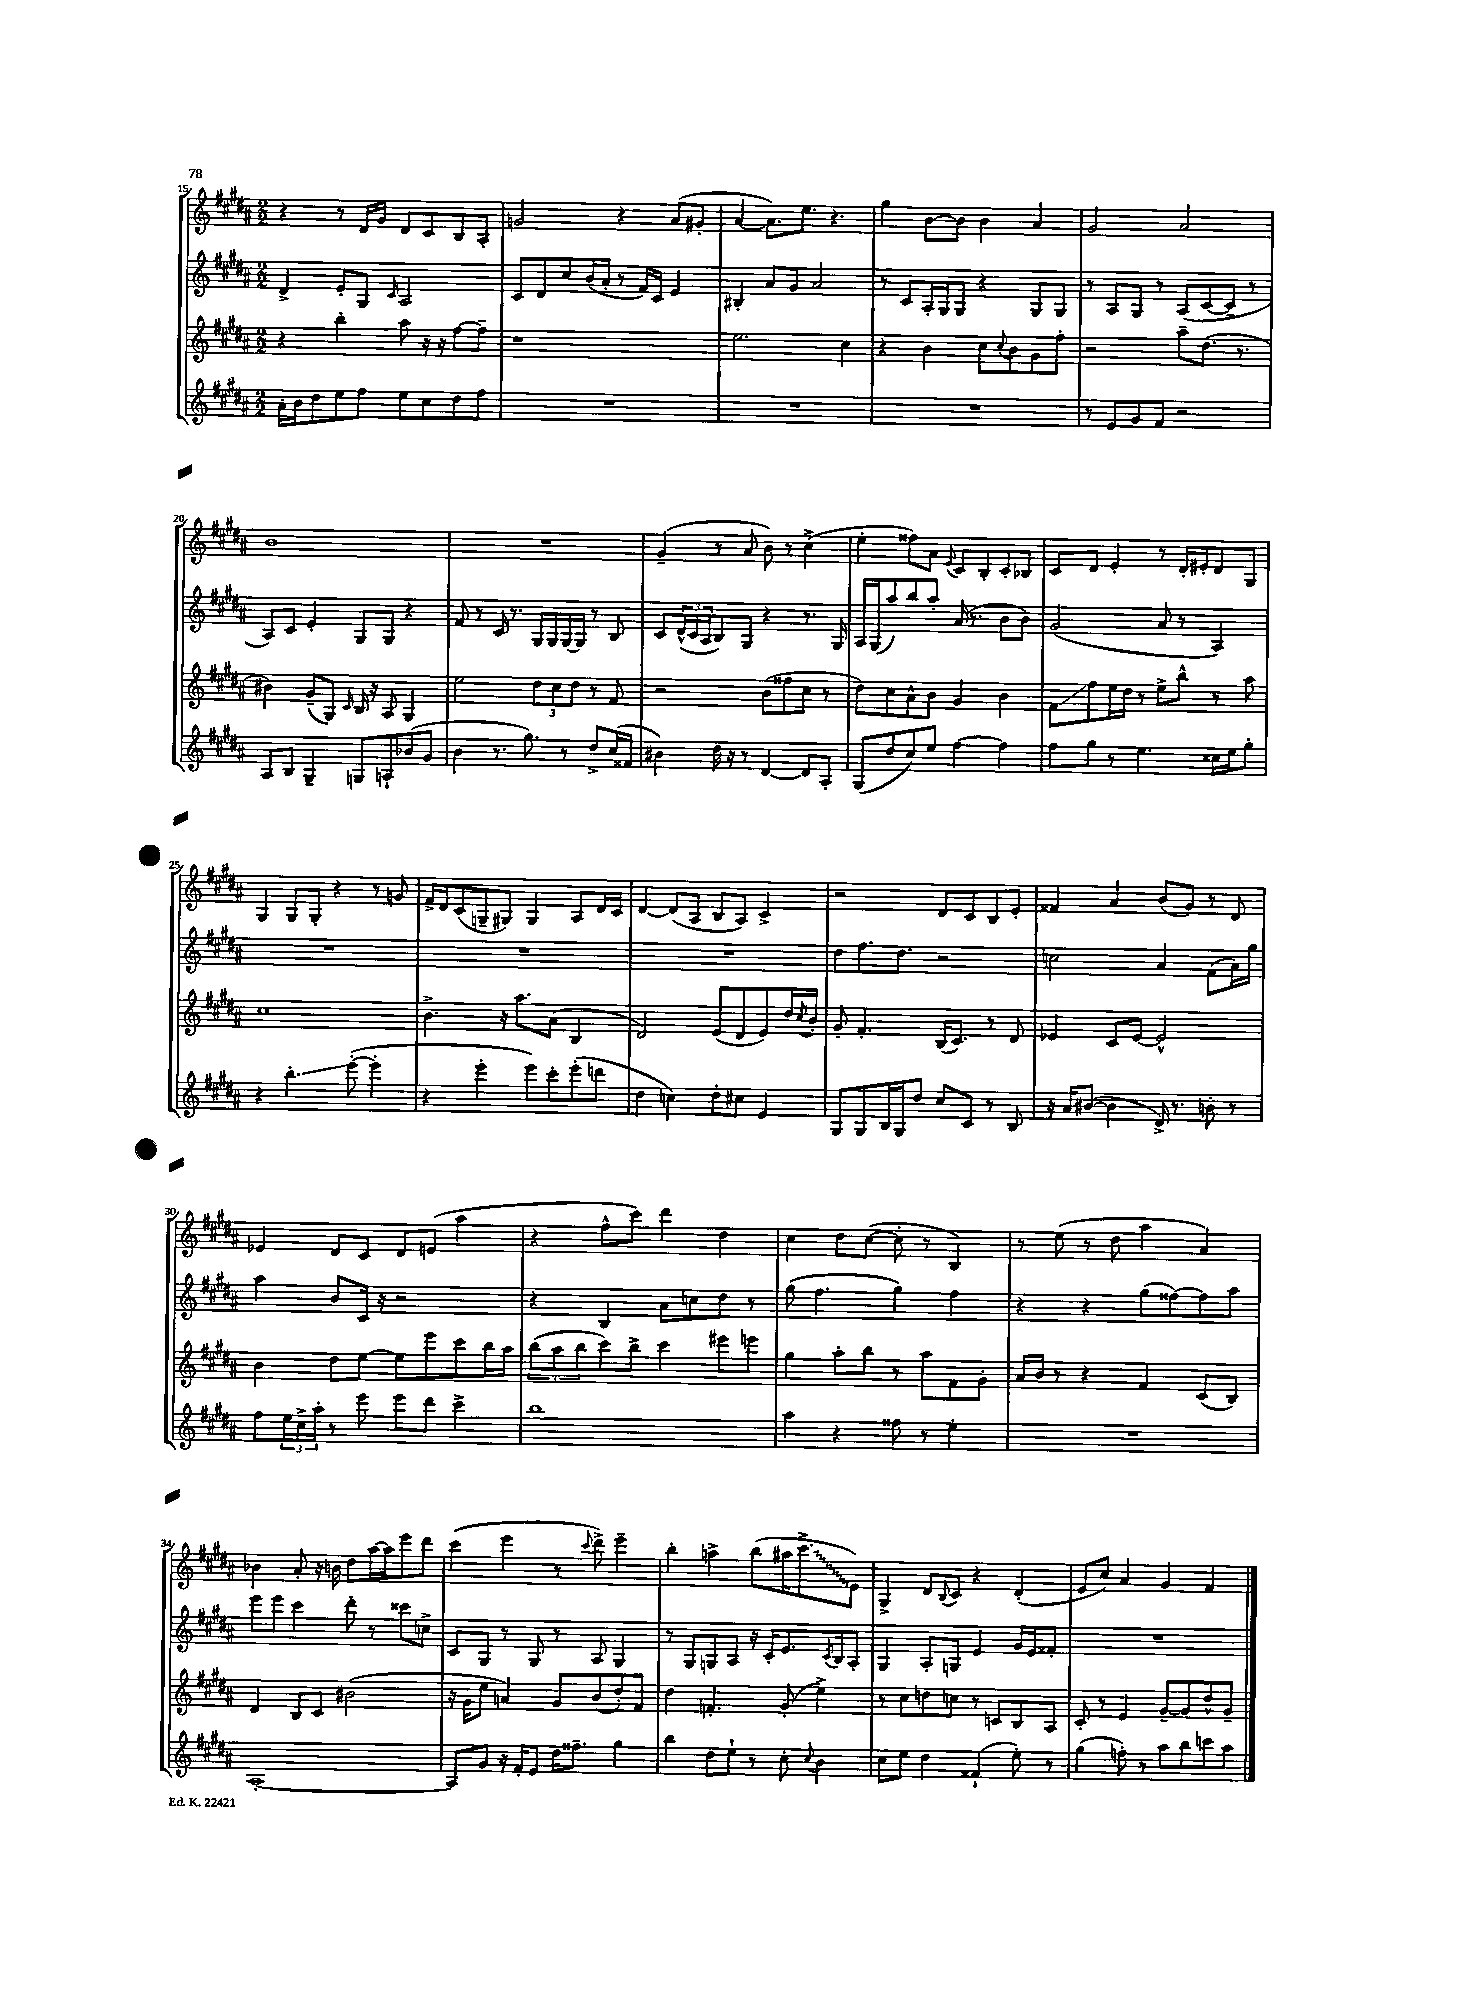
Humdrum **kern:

**kern	**kern	**kern	**kern
*staff4	*staff3	*staff2	*staff1
*clefG2	*clefG2	*clefG2	*clefG2
*k[f#c#g#d#a#]	*k[f#c#g#d#a#]	*k[f#c#g#d#a#]	*k[f#c#g#d#a#]
*M2/2	*M2/2	*M2/2	*M2/2
16a#'\LL	4r	4d#^/	4r
16b\J	.	.	.
8dd#\	.	.	.
8ee\	4bb'\	8e'/L	8r
8ff#\J	.	8G#/J	16d#/LL
.	.	.	16g#/JJ
.	.	16qqc#/	.
8ee\L	8aa#\	2A#/	8d#/L
8cc#\	16r	.	8c#/
.	16r	.	.
8dd#\	[8ff#\L	.	8B/
8ff#\J	8ff#~\]J	.	8A#'/J
=	=	=	=
1r	1r	8c#/L	2g/
.	.	8d#/	.
.	.	8cc#/	.
.	.	(16b/L	.
.	.	16a#'/JJ	.
.	.	8r	4r
.	.	16f#/LL)	.
.	.	16c#/JJ	.
.	.	4e/	(8a#/L
.	.	.	8g#'/J
=	=	=	=
1r	2.ee\	4B#'/	[4a#/
.	.	8a#/L	8.a#\]L)
.	.	8g#/J	.
.	.	.	8.ee\J
.	.	2a#/	.
.	.	.	4.r
.	4cc#\	.	.
=	=	=	=
1r	4r	8r	4gg#\
.	.	8c#/L	.
.	4b\	16A#'/L	[8b\L
.	.	16G#/J	.
.	.	8G#/J	8b\]J
.	8cc#\L	4r	4b\
.	8qqcc#/	.	.
.	8b\	.	.
.	8g#\	8G#/L	4a#/
.	8ff#'\J	8G#/J	.
=	=	=	=
8r	2r	8r	2g#/
8e/L	.	8A#/L	.
8g#/	.	8G#/J	.
8f#/J	.	8r	.
2r	8aa#~\L	(8A#/L	2a#/
.	(8.dd#\J	[8c#/	.
.	.	8c#~/]J	.
.	8.r	.	.
.	.	8r	.
=	=	=	=
8A#/L	4b#\)	8A#/L)	1b
8B/J	.	8c#/J	.
4G#~/	(8g#~/L	4e'/	.
.	8G#/J)	.	.
.	16qqc#/	.	.
8G/L	16B/	8G#/L	.
.	16r	.	.
8A`/	8A#/	8G#/J	.
(8b-/	4G#/	4r	.
8g#/J	.	.	.
=	=	=	=
4b\	2ee\	8f#/	1r
.	.	8r	.
8.r	.	16c#/	.
.	.	8.r	.
8.gg#\)	.	.	.
.	12dd#\L	16G#/LL	.
.	.	16G#/	.
.	12cc#\	.	.
8r	.	[16G#/	.
.	12dd#\J	.	.
.	.	16G#/]JJ	.
8dd#^/L	8r	8r	.
(16cc#/L	8f#/	8B/	.
16f##/JJ	.	.	.
=	=	=	=
4b#\)	2r	8c#/L	(4g#~/
.	.	(24d#^^/L	.
.	.	24c#/	.
.	.	24A#/J	.
16dd#\	.	8B/)	8r
16r	.	.	.
8r	.	8G#/J	8a#/
[4d#/	(8b\L	4r	8b\)
.	8ff##\	.	8r
8d#/]L	8cc#\J	8.r	(4cc#^\
8A#'/J	8r	.	.
.	.	16G#/	.
=	=	=	=
(8G#/L	8dd#\L)	16A#/LL	4ee'\
.	.	(16G#/J	.
8dd#/	8cc#\	8aa#/)	.
8cc#/)	8a#^^\	8bb/	8ff##\L)
8ee/J	8b\J	8aa#'/J	8a#\J
.	.	.	8qqe/
[4ff#\	4g#/	(16a#/	8c#/L
.	.	8.r	.
.	.	.	8B'/
4ff#\]	4b\	8b\L	8c#'/
.	.	8b\J)	8B-/J
=	=	=	=
8ff#\L	8f#\L	(2g#/	8c#/L
8gg#\J	8ff#\	.	8d#/J
8r	16ee\L	.	4e'/
.	16dd#\JJ	.	.
4.ee\	8r	.	.
.	8ee^\L	8a#/	8r
.	8bb^^\J	8r	16d#'/LL
.	.	.	16e#'/J
16cc##\LL	8r	4A#/)	8d#/
16ee\J	.	.	.
8gg#'\J	8aa#\	.	8G#/J
=	=	=	=
4r	1cc#	1r	4G#/
4.bb'\	.	.	8G#/L
.	.	.	8G#'/J
.	.	.	4r
([8eee'\	.	.	.
4eee'\]	.	.	8r
.	.	.	8g/
=	=	=	=
4r	4.b^\	1r	16f#^/LL
.	.	.	16d#/J
.	.	.	(8c#/
4eee'\	.	.	8G~/
.	16r	.	8G#/J)
.	8.aa#\L	.	.
8eee\L)	.	.	4G#/
8ccc#'\	(8a#\J	.	.
(8eee'\	4B/	.	8A#/L
8ddd\J	.	.	16d#/L
.	.	.	16c#/JJ
=	=	=	=
4dd#\	2d#/)	1r	[4d#/
4cc\)	.	.	(8d#/]L
.	.	.	8A#/J
8dd#'\L	(8e/L	.	8B/L
8cc#\J	8d#/	.	8A#/J)
4e/	8e/)	.	4c#^/
.	16dd#/L	.	.
.	8qcc#/	.	.
.	16b'/JJ	.	.
=	=	=	=
8G#/L	8g#'/	8dd#\L	2r
8G#/	4.f#'/	8.ff#\	.
16B/L	.	.	.
16G#/J	.	8.dd#\J	.
8dd#/J	.	.	.
8cc#/L	(16B/LK	2r	8d#/L
.	8.c#/J)	.	.
8c#/J	.	.	8c#/
8r	8r	.	8B/
8B/	8d#/	.	8e'/J
=	=	=	=
16r	4e-/	2cc\	4f##/
16a#/LK	.	.	.
([8b#/J	.	.	.
4b#\]	8c#/L	.	4a#/
.	[8e-/J	.	.
16d#^/)	2e-^^/]	4a#/	(8b/L
8.r	.	.	.
.	.	.	8g#/J)
8b'\	.	(8f#\L	8r
8r	.	16a#\L)	8d#/
.	.	16gg#\JJ	.
=	=	=	=
8ff#\L	4b\	4aa#\	4e-/
24ee\L	.	.	.
24cc#^\	.	.	.
24aa#'\JJ	.	.	.
8r	8dd#\L	8b/L	8d#/L
8eee\	[8ee\J	16c#/Jk	8c#/J
.	.	16r	.
8eee\L	8ee\]L	2r	8d#/L
8ddd#\J	8eee\	.	(8e/J
4ccc#^\	8ccc#\	.	4aa#\
.	16bb\L	.	.
.	16aa#\JJ	.	.
=	=	=	=
1bb	(12bb\L	4r	4r
.	12aa#\	.	.
.	12bb\	.	.
.	8ccc#\)	4B/	8ff#^^\L
.	8bb^\J	.	8ccc#\J)
.	4ccc#\	8a#\L	4ddd#\
.	.	8cc\	.
.	8eee#\L	8dd#\J	4dd#\
.	8eee\J	8r	.
=	=	=	=
4aa#\	4gg#\	(8gg#\	4cc#\
.	.	4.ff#\	.
4r	8aa#'\L	.	8dd#\L
.	8bb\J	.	([8cc#\J
8ff##\	8r	4gg#\)	8cc#'\]
8r	8aa#\L	.	8r
4ee'\	8f#\	4ff#\	4B/)
.	8g#'\J	.	.
=	=	=	=
1r	16a#/LL	4r	8r
.	16b/JJ	.	.
.	8r	.	(8ee\
.	4r	4r	8r
.	.	.	8dd#\
.	4f#/	(8gg#\L	4aa#\
.	.	[8ff##\)	.
.	(8c#/L	8ff##\]	4a#/)
.	8B/J)	8aa#\J	.
=	=	=	=
[1A#'	4d#/	8eee\L	4b-\
.	.	8eee\J	.
.	8B/L	4ccc#\	8a#'/
.	8c#/J	.	16r
.	.	.	16b\
.	(2b#\	8ddd#'\	8dd#\L
.	.	8r	[16aa#\L
.	.	.	16aa#\]J
.	.	8ccc##\L	8eee\
.	.	8cc^\J	8ddd#\J
=	=	=	=
8A#/]L	16r	8c#/L	(4ccc#\
.	16g#\LK	.	.
8g#/J	8ee\J	8G#/J	.
16r	4a/)	8r	4eee\
16f#'/LK	.	.	.
8e/J	.	8G#/	.
16dd#\LK	8g#/L	8r	8r
8.ff##~\J	.	.	.
.	.	.	8qqccc#/
.	(8b/	8A#/	8ddd#^\)
4gg#\	8dd#'/)	4G#/	4eee~\
.	8f#/J	.	.
=	=	=	=
4bb\	4dd#\	8r	4bb'\
.	.	8G#/L	.
8dd#\L	4.f'/	8G/	4aa^\
8ee`\J	.	8A#/J	.
8r	.	16r	(8bb\L
.	.	16c#'/LK	.
8cc#'\	(8g#'/	8.e/	16aa#\K
.	.	.	8.ccc#^\
8qqcc#/	.	.	.
4b\	4ee^\)	.	.
.	.	8qc#/	.
.	.	16B/k	.
.	.	8A#'/J	8e\J)
=	=	=	=
8cc#\L	8r	4G#/	4G#^/
8ee\J	8cc#\L	.	.
4dd#\	8dd\	8A#'/L	8d#/L
.	.	.	8qqB/
.	8cc\J	8G/J	8c#/J
(4f##`/	8r	4e/	4r
.	8c/L	.	.
8ee'\)	8B/	16g#/LL	(4d#'/
.	.	16e/J	.
8r	8A#/J	8f##'/J	.
=	=	=	=
(4gg#\	8c#'/	1r	8e/L
.	8r	.	8cc#/J)
8ff'\)	4e/	.	4a#/
8r	.	.	.
8aa#\L	[8g#~/L	.	4g#/
8bb\	8g#/]	.	.
8ccc\	8dd#^^/	.	4f#/
8aa#\J	8g#~/J	.	.
==	==	==	==
*-	*-	*-	*-
